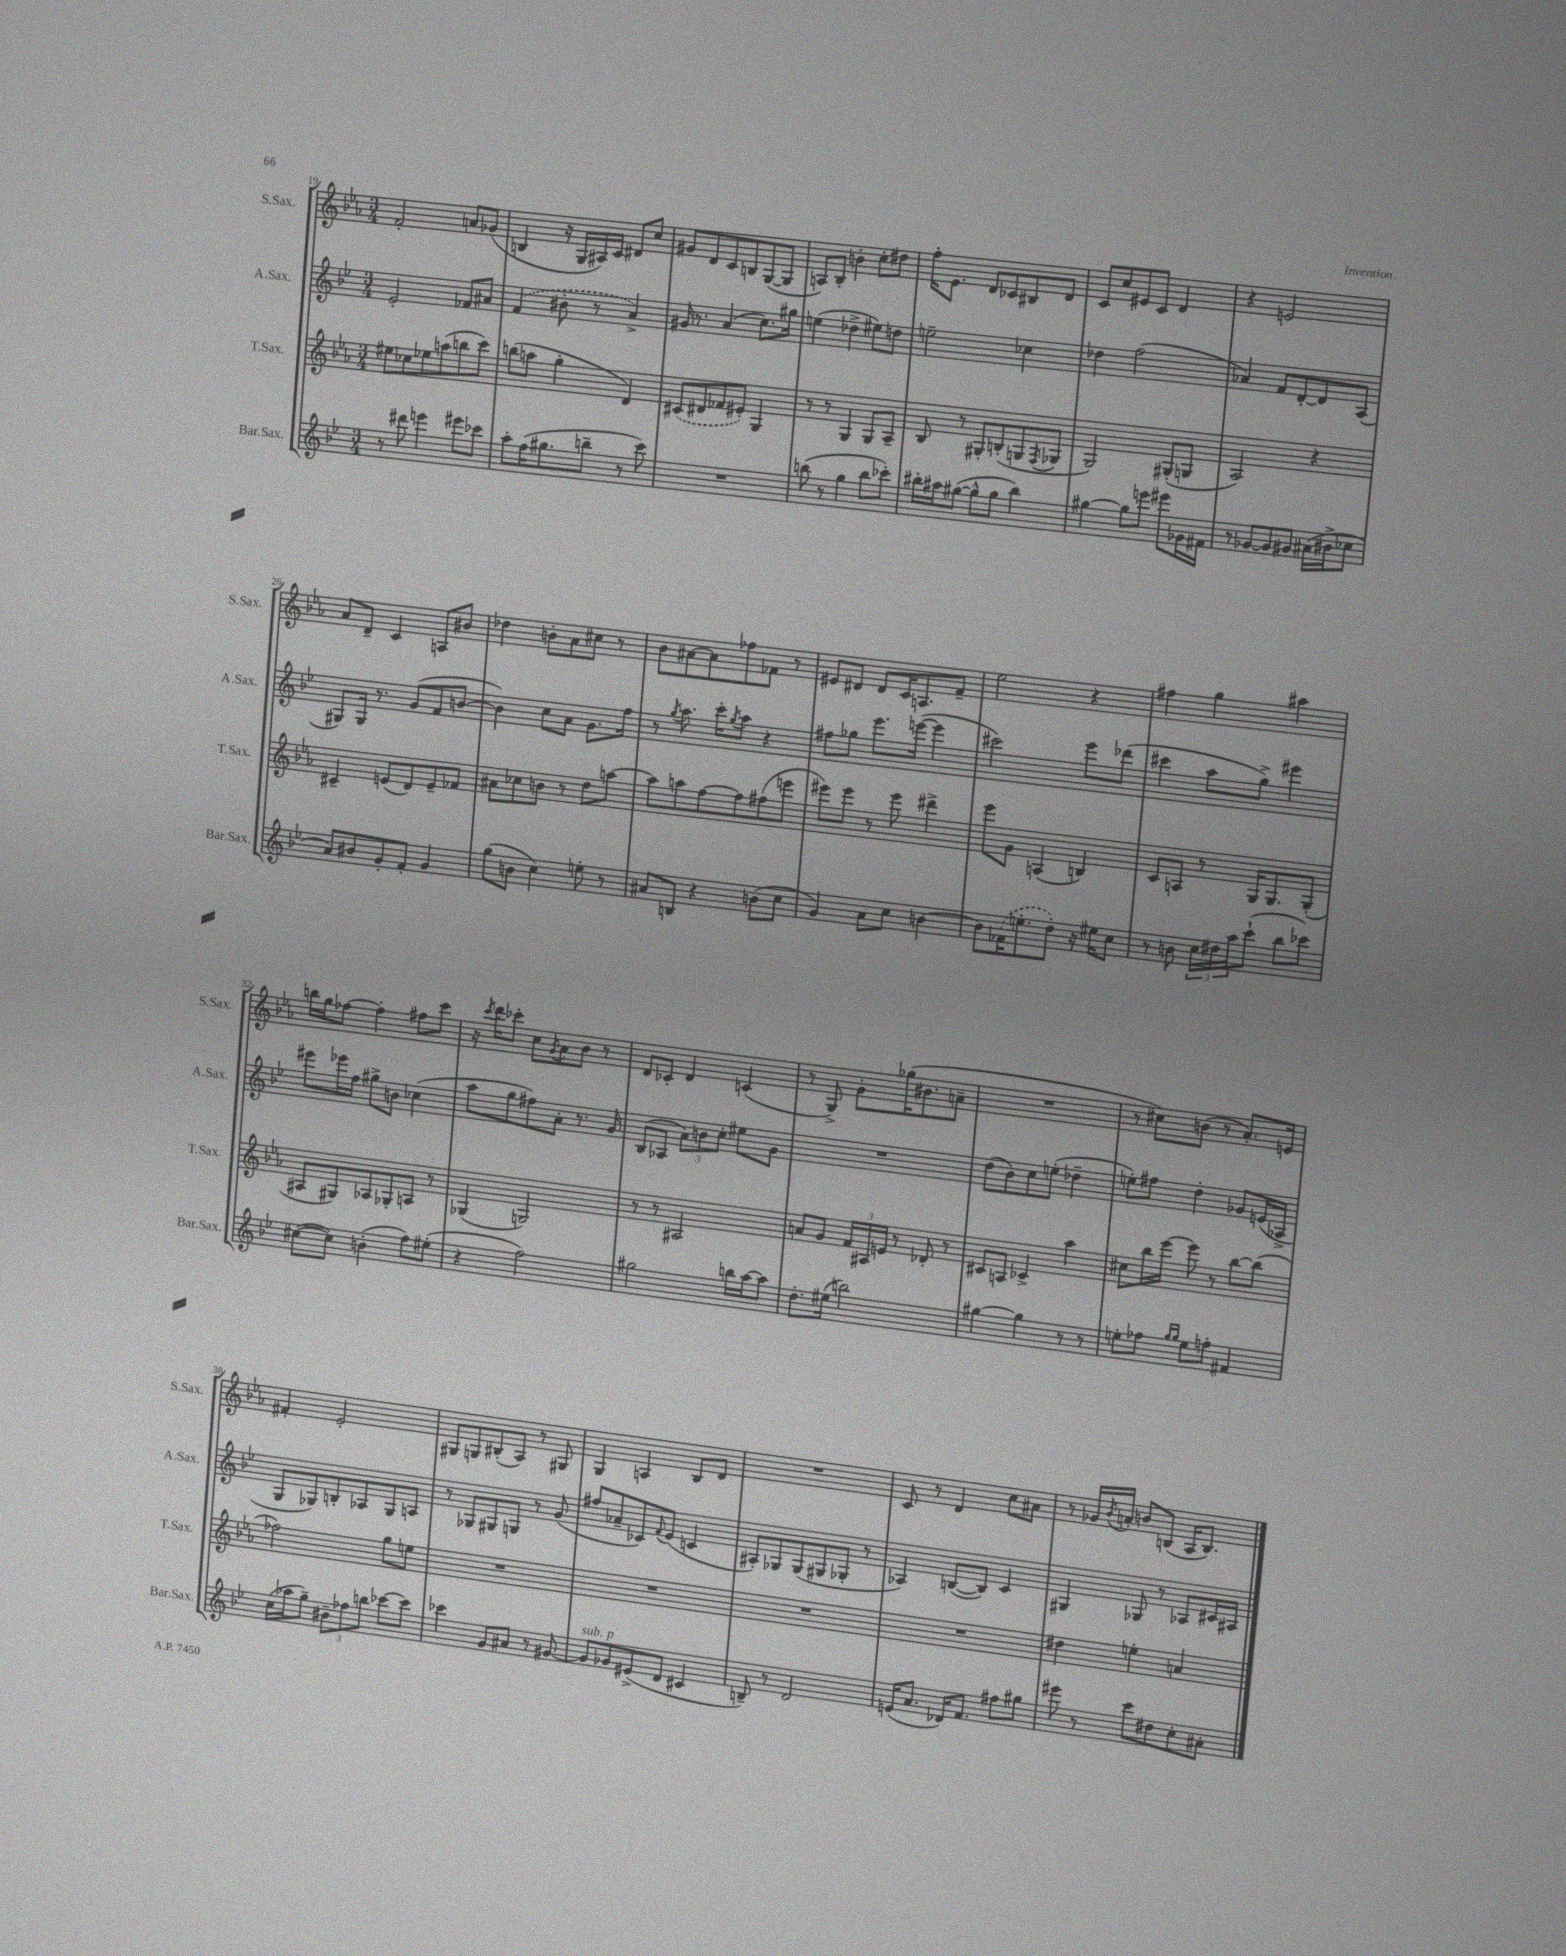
<<
\new StaffGroup <<
\new Staff = "s0" \with { instrumentName = "S.Sax." shortInstrumentName = "S.Sax." } {
    \clef treble \key ees \major \numericTimeSignature \time 3/4
    f'2-. a'8 ges'8( |
    b4 r16 g16 ais16) c'16 dis'8 c''8 |
    gis'8 d'8 c'8 b8 g8~( g8 |
    a8) bes8-. b'4-. c''8-. dis''8 |
    f''16-. ees'8. d'8 ces'8 bis8 d'8 |
    c'8 c''8 eis'8 c'8 d'4 |
    r4 e'2 |
    aes'8 d'8-- c'4 a8 bis'8 |
    des''4 b'8-. aes'8 cis''8 r8 |
    bes'8 ais'8~ ais'8 fes''8 fes'8 r8 |
    eis'8 dis'8 dis'8 c'16 a8. f'8-- |
    ees''2 r4 |
    fis''4 g''4 ais''4 |
    b''16 g''16 fes''8~ fes''4-. fis''8 c'''8 |
    r16 \acciaccatura { c'''8 } d'''16 ces'''8-. c''8 \acciaccatura { g'8 } aes'8 bes'8 r8 |
    d'8 ces'8-. d'4 c'4( |
    r8 g8->) g'8-. ges''16( bis'8. a'8-- |
    R2. |
    r8 cis''8) b'8( r8 aes'8.-.) e'16 |
    fis'4-. ees'2-. |
    gis8 g8 bis8-.( aes8) r8 gis8 |
    g4 a4 bes8 d'8 |
    R2. |
    c'8 r8 d'4 c''8 ais'8 |
    r8 ges'16 \acciaccatura { bes'8 } a'16-. b'8 b8( aes16 b8.) \bar "|." |
}
\new Staff = "s1" \with { instrumentName = "A.Sax." shortInstrumentName = "A.Sax." } {
    \clef treble \key bes \major \numericTimeSignature \time 3/4
    ees'2-. fes'8 ais'8 |
    \once \slurDashed f'4( bis'8-. r8 a'4->) |
    gis'16 r8. a'4( c''8.) gis''16 |
    e''4( des''4-> eis''8) d''8 |
    e''2-- ces''4 |
    des''4 f''2( |
    aes'4) f'8 d'8~-. d'8 a8( |
    gis8) gis16 r8. g'8( f'8 b'8~ |
    b'4) c''8 a'8 g'8. f''16 |
    r8 \acciaccatura { g''8 } a''8. c'''16-. \acciaccatura { g''8 } a''8 r4 |
    fis''8 ges''8 ees'''8. e'''16~( e'''4 |
    cis'''2) ees'''8 des'''8( |
    cis'''4 a''8 g''8->) eis'''4 |
    eis'''8 ees'''16 f''16 gis''8-> b'8 ces''4( |
    a''8 g''8 fis''8) a'8-. r8. g'16 |
    bes8( aes8 \tuplet 3/2 { a'8) b'8 c''8-. } eis''8 g'8 |
    R2. |
    d''8( bes'8) c''8 e''8-.( des''4-- |
    e''8-.) fis''8 d''4-. ges'8 e'16( aes16-> |
    g8 ges8) b8-. aes8 ges8 a8 |
    r8 ges8 gis8 g8 r8 g'8( |
    fis''8 aes'8-- ces'8) \appoggiatura { f'8 } ees'8( c'4 |
    ais8-.) ges8 ges8( gis8 ges8-. r8 |
    aes4) b8~( b8) c'4 |
    gis4 ges8 r8 aes8 cis'16 ais16 \bar "|." |
}
\new Staff = "s2" \with { instrumentName = "T.Sax." shortInstrumentName = "T.Sax." } {
    \clef treble \key ees \major \numericTimeSignature \time 3/4
    eis''8 ces''8 ees''8 a''8( b''8 c'''8) |
    b''8( a''8 g''4-. d'4) |
    \once \slurDashed cis'8( dis'8 fes'8 eis'8-.) g4 |
    r8 r8 g4 g8 aes8-- |
    bes8 r8 gis8-. b8-.( g8 \acciaccatura { f8 } ges8 |
    g2) gis8-.( g8 |
    aes2) r4 |
    cis'4-- e'8( d'8) e'8-- fes'8 |
    ais'8 ces''8 b'8 r8 d''8 a''8~ |
    a''8 a''8 f''8~ f''8 fis''8( e'''8 |
    eis'''8) eis'''8 r8 eis'''8 dis'''4-> |
    ees'''8 g'8 a4( b4) |
    c'8 a8 r8 g16 g8. g8-.( |
    ais8 gis8) aes8 ges8-. a8 r8 |
    ges4( g2) |
    r8 r8 ais2 |
    a'8 g'8 \tuplet 3/2 { f'16 ais16 e'16 } r8 des'8-. r8 |
    cis'8 a8 ces'4-> aes''4 |
    cis''8 bes''16 ees'''16~ ees'''8 r8 bes''8~ bes''8( |
    fes''2) g''8 e''8 |
    R2. |
    R2. |
    R2. |
    R2. |
    dis''4 e''4-. a'4 \bar "|." |
}
\new Staff = "s3" \with { instrumentName = "Bar.Sax." shortInstrumentName = "Bar.Sax." } {
    \clef treble \key bes \major \numericTimeSignature \time 3/4
    r8 dis'''8 e'''4 eis'''8 ces'''8 |
    a''8-. f''16( gis''8. b''8-- r8 c'''8) |
    R2. |
    b''8( r8 g''4 b''8 ces'''8-.) |
    bis''16-. ais''16 gis''8~( gis''8-^ gis''8 bis''4) |
    gis''4~ gis''8 e'''8 eis'''8 ges'16 fis'16 |
    r8 ges'8~ ges'8 gis'8 ais'16( bis'16-> ces''8 |
    a'8) bis'8 g'8-. f'8-. g'4 |
    g''8( b'8 c''4) e''8-. r8 |
    ais'8 b8 r4 b'8( c''8 |
    g'4) a'8 c''8 b'4~ |
    b'8 \once \slurDashed fes'16( e''8.-. d''8-.) r16 eis''16 c''8 |
    r8 b'8 \tuplet 3/2 { c''16 dis''16 a''16 } c'''8-!( bes''8 ces'''8) |
    cis''8~( cis''8) b'4-.( f''8) eis''8-.( |
    r4 f''2) |
    gis''2 b''16 a''16~ a''8 |
    d''8.-. eis''16( b''2) |
    gis''4~ gis''4 r8 r8 |
    e''8-. fes''8 \grace { g''16 g''16 } e''8 f''8-. fis'4 |
    c''16( aes''16 g''8--) \tuplet 3/2 { bis'8-- fes''8 b''8 } ces'''8~ ces'''8 |
    ces'''4 g'8 ais'8 r8 gis'8~ |
    gis'8^\markup { \italic "sub. p" } ges'8 eis'8->( d'8 cis'4 |
    b8--) r8 d'2 |
    e'16( a'8. des'16) f'8. fis''8 gis''8 |
    eis'''8 r8 c'''8 dis''8 c''8-. ais'8-. \bar "|." |
}
>>
>>
\layout { \context { \Score currentBarNumber = #19 } }
